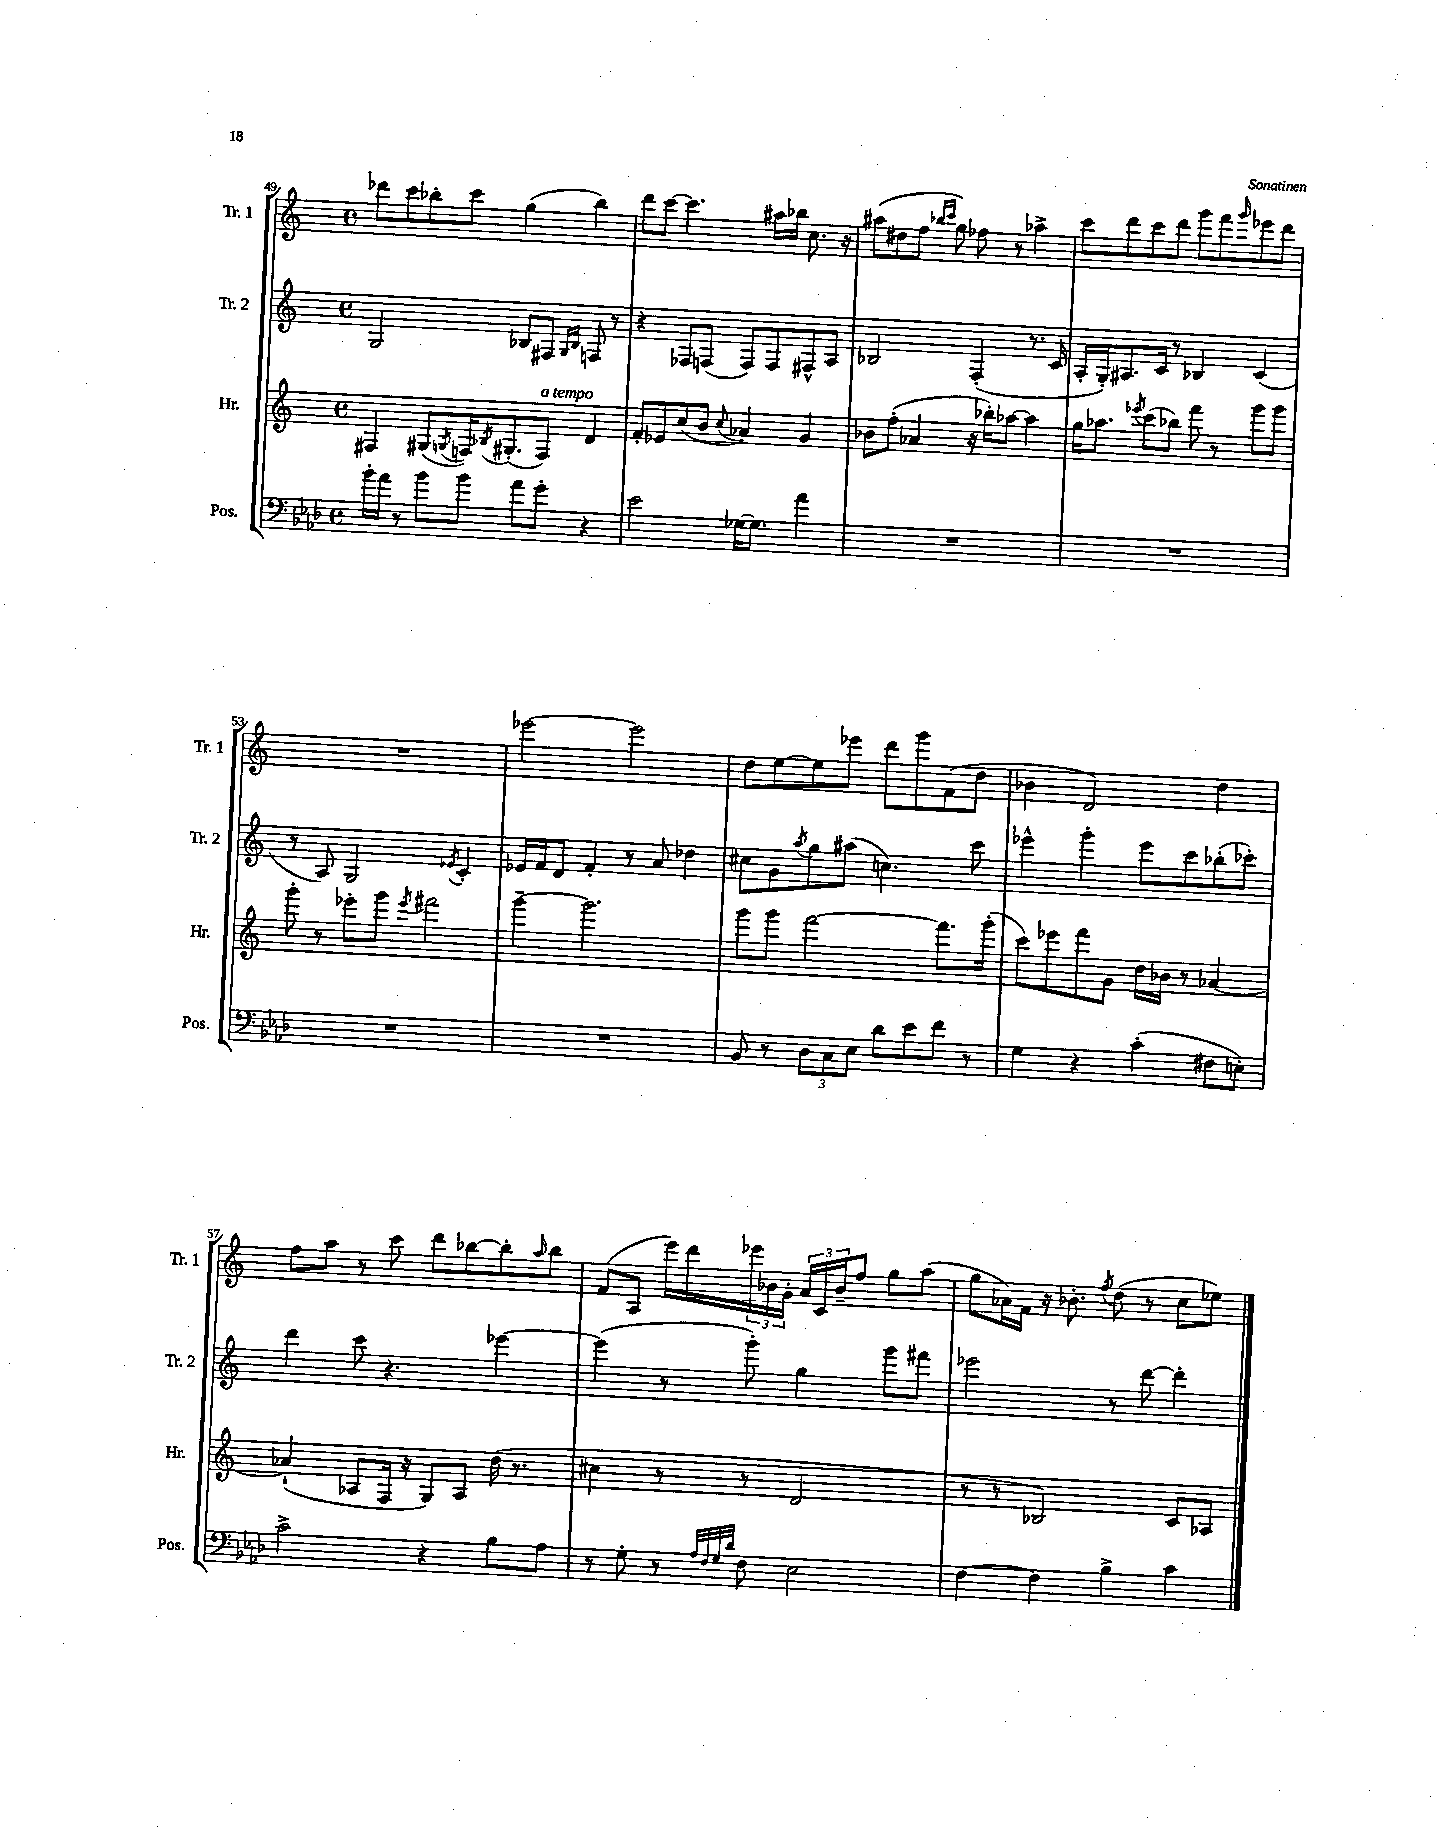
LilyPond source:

<<
\new StaffGroup <<
\new Staff = "s0" \with { instrumentName = "Tr. 1" shortInstrumentName = "Tr. 1" } {
    \clef treble \key c \major \defaultTimeSignature \time 4/4
    des'''8 c'''8 bes''8-. c'''8 g''4( bes''4) |
    d'''8 c'''8~ c'''4. ais''16 bes''16 c''8. r16 |
    ais''8( dis''8 f''8 \grace { bes''16 c'''16 } g''8) fes''8 r8 aes''4-> |
    c'''8 d'''8 c'''8 d'''8 g'''8 f'''8 \grace { g'''16 } ees'''8 d'''8 |
    R1 |
    ees'''2~ ees'''2 |
    d''8 e''8~ e''8 ees'''8 d'''8 g'''8 f'8( d''8 |
    bes'4 d'2) d''4 |
    f''8 a''8 r8 c'''8 d'''8 bes''8~ bes''8-. \grace { a''16 } bes''8 |
    f'8( a8 e'''16) d'''16 \tuplet 3/2 { ees'''16 bes'16 g'16-. } \tuplet 3/2 { a'16 c'16 bes'16-- } f''8 g''8 a''8( |
    g''8 aes'16) f'16 r16 bes'8.-. \acciaccatura { f''8 } d''8( r8 c''8 ees''8) \bar "|." |
}
\new Staff = "s1" \with { instrumentName = "Tr. 2" shortInstrumentName = "Tr. 2" } {
    \clef treble \key c \major \defaultTimeSignature \time 4/4
    g2 bes8 fis8 \grace { g16 bes16 } f8 r8 |
    r4 fes8 f8( f8) f8 fis8-^ a8 |
    bes2 f4-.( r8. c'16 |
    a16-. g16-.) ais8. c'16 r8 bes4 c'4( |
    r8 a8) g2 \acciaccatura { ees'8 } c'4-. |
    ees'16 f'16 d'8 f'4-. r8 a'8 des''4 |
    cis''8 g'8 \acciaccatura { a''8 } g''8 ais''8( c''4.) c'''8 |
    ees'''4-^ g'''4-. ees'''8 c'''8 bes''8-.( ces'''8-.) |
    d'''4 c'''8 r4. ees'''4~ |
    ees'''4( r8 g'''8-.) g''4 g'''8 fis'''8 |
    ees'''2 r8 d'''8~ d'''4-. \bar "|." |
}
\new Staff = "s2" \with { instrumentName = "Hr." shortInstrumentName = "Hr." } {
    \clef treble \key c \major \defaultTimeSignature \time 4/4
    fis4 gis8( \acciaccatura { g8 } f16) \acciaccatura { bes8 } gis8.-.( f8^\markup { \italic "a tempo" }) d'4 |
    f'8-. ees'8 c''8( b'8 \appoggiatura { c''8 } aes'4) g'4 |
    bes'8 f''8-.( aes'4 r16 bes''16-.) aes''8~ aes''4 |
    g''16 aes''8. \acciaccatura { ees'''8 } c'''8( bes''8) f'''8 r8 g'''8 g'''8 |
    g'''8-. r8 ees'''8-. g'''8 \acciaccatura { ees'''8 } fis'''2 |
    g'''4~-- g'''2. |
    g'''8 g'''8 f'''2~ f'''8. g'''16-.( |
    c'''8) ees'''8 f'''8 g'8 d''16 bes'16 r8 aes'4~ |
    aes'4-!( aes8 f16 r16 g8) aes8 d''16( r8. |
    cis''4 r8 r8 d'2 |
    r8 r8 bes2) c'8 aes8 \bar "|." |
}
\new Staff = "s3" \with { instrumentName = "Pos." shortInstrumentName = "Pos." } {
    \clef bass \key aes \major \defaultTimeSignature \time 4/4
    bes'16-. aes'16 r8 bes'8 bes'8 aes'8 g'8-. r4 |
    ees'2 ges16~ ges8. aes'4 |
    R1 |
    R1 |
    R1 |
    R1 |
    bes,8 r8 \tuplet 3/2 { des8 c8 ees8 } des'8 ees'8 f'8 r8 |
    g4 r4 c'4-.( fis8 e8-.) |
    c'2-> r4 bes8 aes8 |
    r8 g8-. r8 \grace { aes32 f32 g32 des'32 } f8 ees2 |
    f4~ f4 bes4-> c'4 \bar "|." |
}
>>
>>
\layout { \context { \Score currentBarNumber = #49 } }
